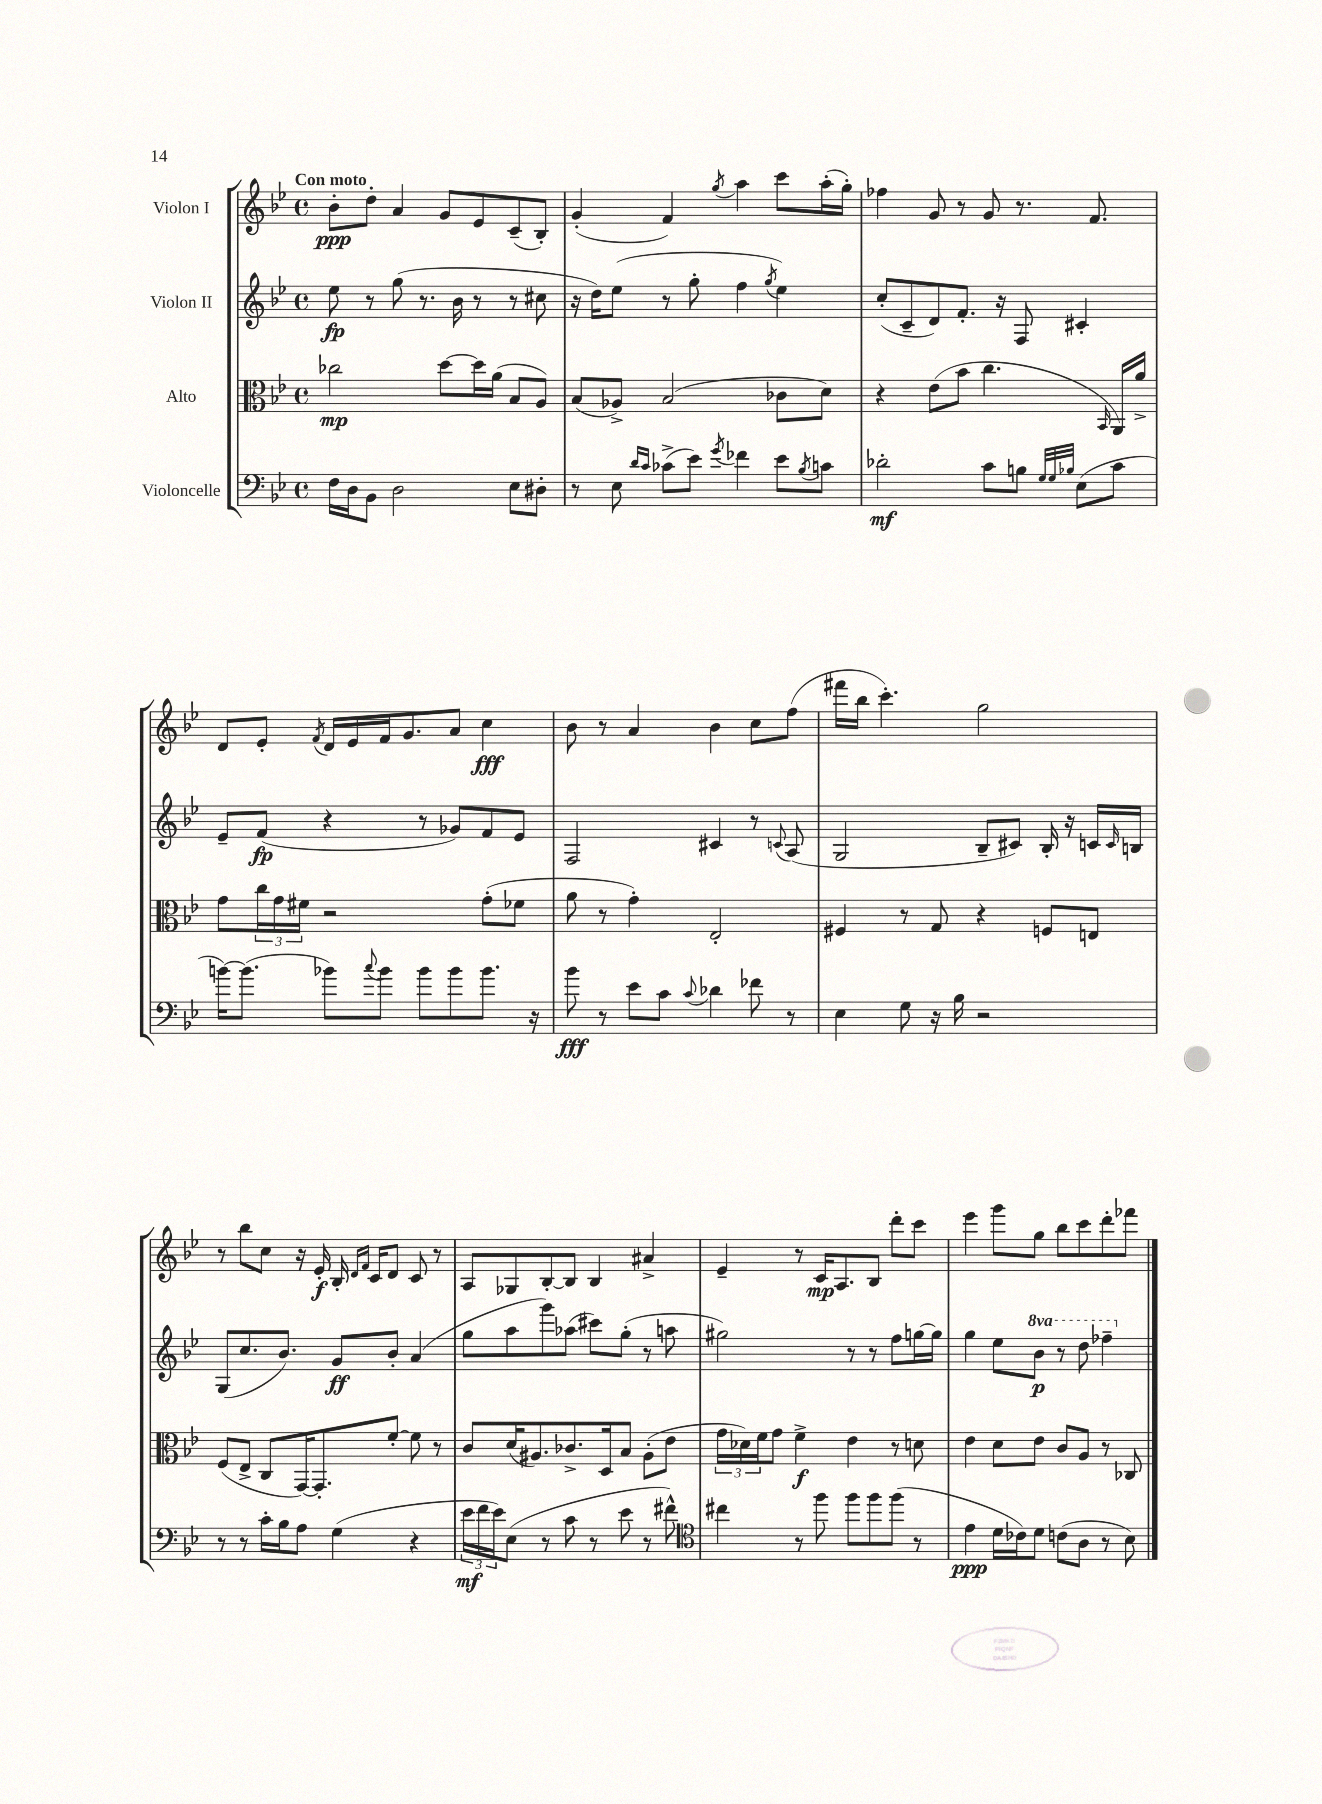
<<
\new StaffGroup <<
\new Staff = "s0" \with { instrumentName = "Violon I" } {
    \clef treble \key bes \major \defaultTimeSignature \time 4/4 \tempo "Con moto"
    bes'8-.\ppp d''8-. a'4 g'8 ees'8 c'8--( bes8-.) |
    g'4-.( f'4) \acciaccatura { g''8 } a''4 c'''8 a''16-.( g''16-.) |
    fes''4 g'8 r8 g'8 r8. f'8. |
    d'8 ees'8-. \acciaccatura { f'8 } d'16 ees'16 f'16 g'8. a'8 c''4\fff |
    bes'8 r8 a'4 bes'4 c''8 f''8( |
    fis'''16 bes''16 c'''4.-.) g''2 |
    r8 bes''8 c''8 r16 ees'16-.\f bes16-. \grace { d'16 f'16 } c'16 d'8 c'8 r8 |
    a8 ges8 bes8~-. bes8 bes4 ais'4-> |
    ees'4-- r8 c'16\mp a8. bes8 d'''8-. c'''8 |
    ees'''4 g'''8 g''8 bes''8 c'''8 d'''8-. fes'''8 \bar "|." |
}
\new Staff = "s1" \with { instrumentName = "Violon II" } {
    \clef treble \key bes \major \defaultTimeSignature \time 4/4 \set Staff.ottavationMarkups = #ottavation-simple-ordinals
    ees''8\fp r8 g''8( r8. bes'16 r8 r8 cis''8 |
    r16 d''16) ees''8( r8 g''8-. f''4 \acciaccatura { g''8 } ees''4) |
    c''8-.( c'8-- d'8) f'8.-. r16 f8 cis'4-. |
    ees'8-- f'8\fp( r4 r8 ges'8) f'8 ees'8 |
    f2 cis'4 r8 \appoggiatura { c'8 } a8( |
    g2 bes8-- cis'8) bes16-. r16 c'16 \grace { c'16 } b16 |
    g8( c''8. bes'8.) g'8\ff bes'8-. a'4( |
    g''8 a''8 g'''8) aes''8( cis'''8) g''8-.( r8 a''8 |
    gis''2) r8 r8 f''8 g''16~ g''16 |
    g''4 ees''8 \ottava #1 bes''8\p r8 d'''8 fes'''4-- \ottava #0 \bar "|." |
}
\new Staff = "s2" \with { instrumentName = "Alto" } {
    \clef alto \key bes \major \defaultTimeSignature \time 4/4
    ces''2\mp d''8~ d''16 a'16( bes8 a8) |
    bes8( aes8->) bes2( ces'8 d'8) |
    r4 ees'8( bes'8 c''4. \grace { bes,16 } a,16) a'16-> |
    g'8 \tuplet 3/2 { c''16 g'16 fis'16 } r2 g'8-.( fes'8 |
    a'8 r8 g'4-.) ees2-. |
    fis4 r8 g8 r4 f8 e8 |
    f8( ees8-> c8 g,16~) g,8.-. f'8~-. f'8 r8 |
    c'8 d'16( ais8.) ces'8.-> d16 bes8 ais8-.( ees'8 |
    \tuplet 3/2 { g'16 des'16) f'16 } g'8 f'4->\f ees'4 r8 d'8 |
    ees'4 d'8 ees'8 c'8 a8 r8 ces8 \bar "|." |
}
\new Staff = "s3" \with { instrumentName = "Violoncelle" } {
    \clef bass \key bes \major \defaultTimeSignature \time 4/4
    f16 d16 bes,8 d2 ees8 dis8-. |
    r8 ees8 \grace { d'16 c'16 } ces'8->( ees'8) \acciaccatura { g'8 } fes'4 ees'8 \acciaccatura { bes8 } c'8 |
    des'2-.\mf c'8 b8 \grace { g32 g32 bes32 } ees8( c'8 |
    b'16~) b'8.( bes'8) \appoggiatura { c''8 } bes'8 bes'8 bes'8 bes'8. r16 |
    bes'8\fff r8 ees'8 c'8 \appoggiatura { c'8 } des'4 fes'8 r8 |
    ees4 g8 r16 bes16 r2 |
    r8 r8 c'16-. bes16 a8 g4( r4 |
    \tuplet 3/2 { ees'16\mf f'16 ees'16) } ees8( r8 c'8 r8 ees'8 r8 fis'8-^) |
    \clef tenor cis''4 r8 f''8 f''8 f''8 f''8( r8 |
    ees'4\ppp d'16 ces'16) d'8 c'8( a8 r8 bes8) \bar "|." |
}
>>
>>
\layout { \context { \Score \remove "Bar_number_engraver" } }
